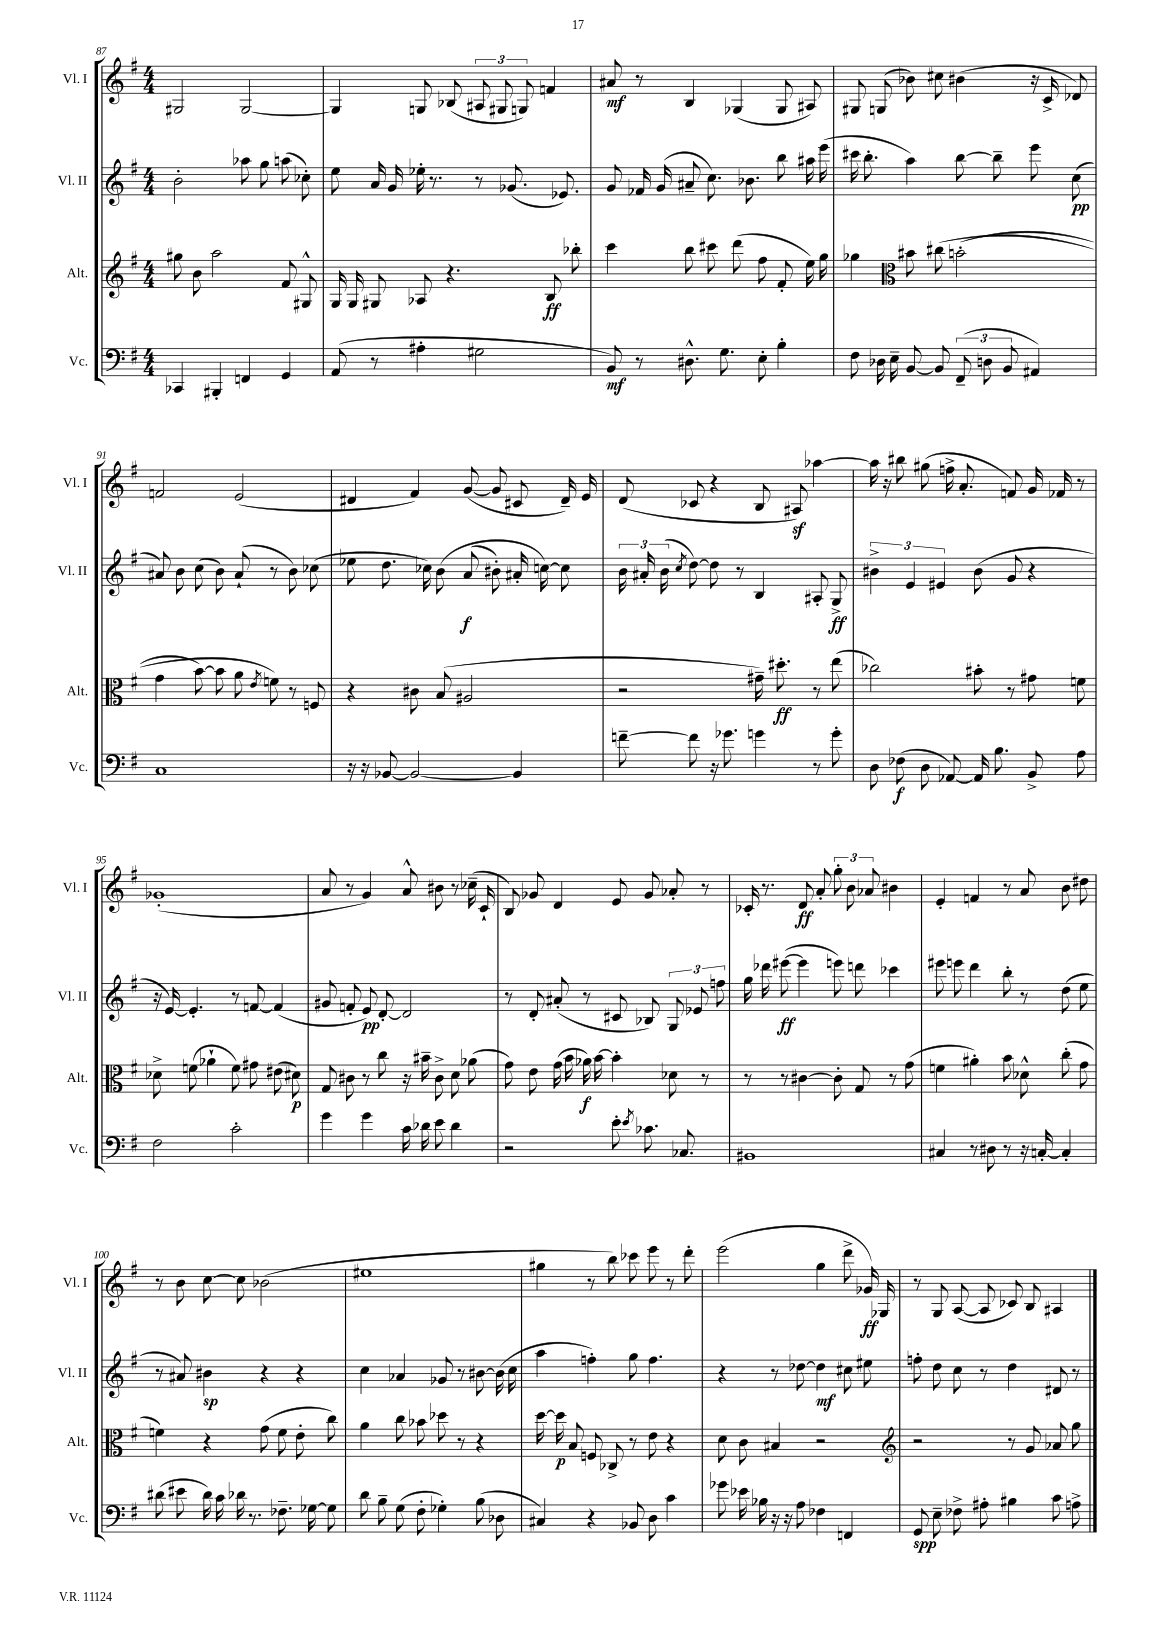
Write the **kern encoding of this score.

**kern	**kern	**kern	**kern
*staff4	*staff3	*staff2	*staff1
*clefF4	*clefG2	*clefG2	*clefG2
*k[f#]	*k[f#]	*k[f#]	*k[f#]
*M4/4	*M4/4	*M4/4	*M4/4
4CC-	8gg#	2b'	2G#
.	8b	.	.
4BBB#'	2aa	.	.
4FF	.	8aa-	[2G#
.	.	8gg	.
4GG	8f#	(8aa	.
.	8G#^^	8cc-')	.
=	=	=	=
(8AA	16G	8ee	4G#]
.	16G	.	.
8r	8G#	16a	.
.	.	16g	.
4A#'	8A-	16ee-'	8G
.	.	8.r	.
.	4.r	.	(8B-
2G#	.	8r	12A#
.	.	.	12G#
.	.	(8.g-	.
.	.	.	12G)
.	8B	.	4f
.	.	8.e-)	.
.	8bb-'	.	.
=	=	=	=
8BB)	4ccc	8g	8a#
8r	.	16f-	8r
.	.	(16g	.
8.D#^^	8bb	8a#~	4B
.	8ccc#	8.cc)	.
8.G	.	.	.
.	(8ddd	.	(4G-
.	.	8.b-	.
8E'	8ff#	.	.
4B'	8f#'	8bb	8G-
.	16ee)	16aa#	8A#)
.	16gg	(16eee	.
=	=	=	=
8F#	4gg-	16ccc#	8G#
.	.	8.bb'	.
16D-	.	.	(8G
16E~	.	.	.
*	*clefC3	*	*
[8BB	8b#	4aa)	8b-)
8BB]	&(8cc#	.	8cc#
(12FF#~	(2b'	[8bb	(4b#
12D	.	.	.
.	.	8bb~]	.
12BB	.	.	.
4AA#)	.	8eee	16r
.	.	.	16c^
.	.	(8cc	8d-)
=	=	=	=
1C	4g	8a#)	2f
.	.	8b	.
.	[8b)	(8cc	.
.	8b]	8b)	.
.	8a	(8a#`	(2e
.	8qe	.	.
.	8f&)	8r	.
.	8r	8b)	.
.	8F	(8cc-	.
=	=	=	=
16r	4r	8ee-	4d#
16r	.	.	.
[8BB-	.	8.dd	.
2BB-_	8c#	.	4f#)
.	.	16cc-)	.
.	(8B	&(8b	.
.	2A#	(8a	([8g
.	.	8b#')	8g]
4BB-]	.	16a#'	8c#
.	.	[16cc&)	.
.	.	8cc]	16d#~)
.	.	.	16e
=	=	=	=
[8f~	2r	24b	(8d
.	.	24a#'	.
.	.	(24b	.
.	.	8qcc	.
8f]	.	[8dd)	8c-
16r	.	8dd]	4r
8.g-	.	.	.
.	.	8r	.
4g	16g#~)	4B	8B
.	8.dd#'	.	.
.	.	.	8A#)
8r	8r	8A#'	[4aa-
8g'	(8ee	8G^	.
=	=	=	=
8D	2cc-)	6b#^	16aa-]
.	.	.	16r
(8F-	.	.	8bb#
.	.	6e	.
8D	.	.	(8gg#
.	.	6e#	.
[8AA-)	.	.	16ff^
.	.	.	8.a'
16AA-]	8b#'	(8b#	.
8.B	.	.	.
.	8r	8g	8f)
8BB^	8g#	4r	16g
.	.	.	16f-
8A	8f	.	8r
=	=	=	=
2F#	8d-^	16r	(1g-'
.	.	[16e)	.
.	(8f	4.e']	.
.	4a-`	.	.
2c'	8f)	8r	.
.	8g#	[8f	.
.	(8e#	(4f]	.
.	8d#)	.	.
=	=	=	=
4g	8G	8g#	8a
.	8c#	8f'	8r
4g	8r	8e)	4g)
.	8cc	[8d'	.
16c	16r	2d]	8a^^
16d-	16b#~	.	.
8e	8c#^	.	8b#
4d-	8d	.	8r
.	(8a-	.	(16cc-~
.	.	.	16c`
=	=	=	=
2r	8g)	8r	8B)
.	8e	8d'	8g-
.	(16g	(8a#'	4d
.	16b	.	.
.	16a-)	8r	.
.	[16b	.	.
8e'	4b']	8c#	8e
8qe	.	.	.
8.c-	.	8B-)	8g-
.	8d-	12G	8a-'
8.C-	.	.	.
.	.	12e-	.
.	8r	.	8r
.	.	12ff	.
=	=	=	=
1BB#	8r	16gg	16c-'
.	.	16ddd-	8.r
.	8r	([8eee#	.
.	[4c#	4eee#]	8d
.	.	.	8a'
.	8c#']	8eee)	12gg'
.	.	.	12b
.	8G	8ddd	.
.	.	.	12a-
.	8r	4ccc-	4b#
.	(8g	.	.
=	=	=	=
4C#	4f	8eee#	4e'
.	.	8eee	.
8r	4a#')	4ddd	4f
8D#	.	.	.
8r	8b	8bb'	8r
16r	8d-^^	8r	8a
[16C'	.	.	.
4C']	(8cc'	(8dd	8b
.	8g	8ee	8dd#
=	=	=	=
(8d#	4f)	8r	8r
8e#	.	8a#)	8b
16d#)	4r	4b#	[8cc
16c	.	.	.
16d-	.	.	8cc]
8.r	.	.	.
.	(8g	4r	(2b-
8.F-~	8f	.	.
.	8e'	4r	.
[16G-	.	.	.
8G-]	8cc)	.	.
=	=	=	=
8d	4a	4cc	1ee#
8B~	.	.	.
(8G	8cc	4a-	.
8F#'	8b-	.	.
4G-')	8dd-	8g-	.
.	8r	8r	.
(8B	4r	[8b#	.
8D-	.	(16b#]	.
.	.	16cc	.
=	=	=	=
4C#)	[16dd	4aa	4gg#
.	16dd]	.	.
.	8B	.	.
4r	8F	4ff')	8r
.	8C-^	.	8bb)
8BB-	8r	8gg	8ccc-
8D	8e	4.ff	8eee
4c	4r	.	8r
.	.	.	8ddd'
=	=	=	=
8g-	8d	4r	(2eee
16e-	8c	.	.
16B-	.	.	.
16r	4B#	8r	.
16r	.	.	.
8A	.	[8dd-	.
4F-	2r	4dd-]	4gg
4FF	.	8cc#	8ddd^
.	.	8ee#	16g-)
.	.	.	16G-
=	=	=	=
*	*clefG2	*	*
8GG	2r	8ff'	8r
8E~	.	8dd	8G
8F-^	.	8cc	([8A
8A#'	.	8r	8A]
4B#	8r	4dd	8c-)
.	8g	.	8B
8c	8a-	8d#	4A#
8A^	8gg	8r	.
==	==	==	==
*-	*-	*-	*-
